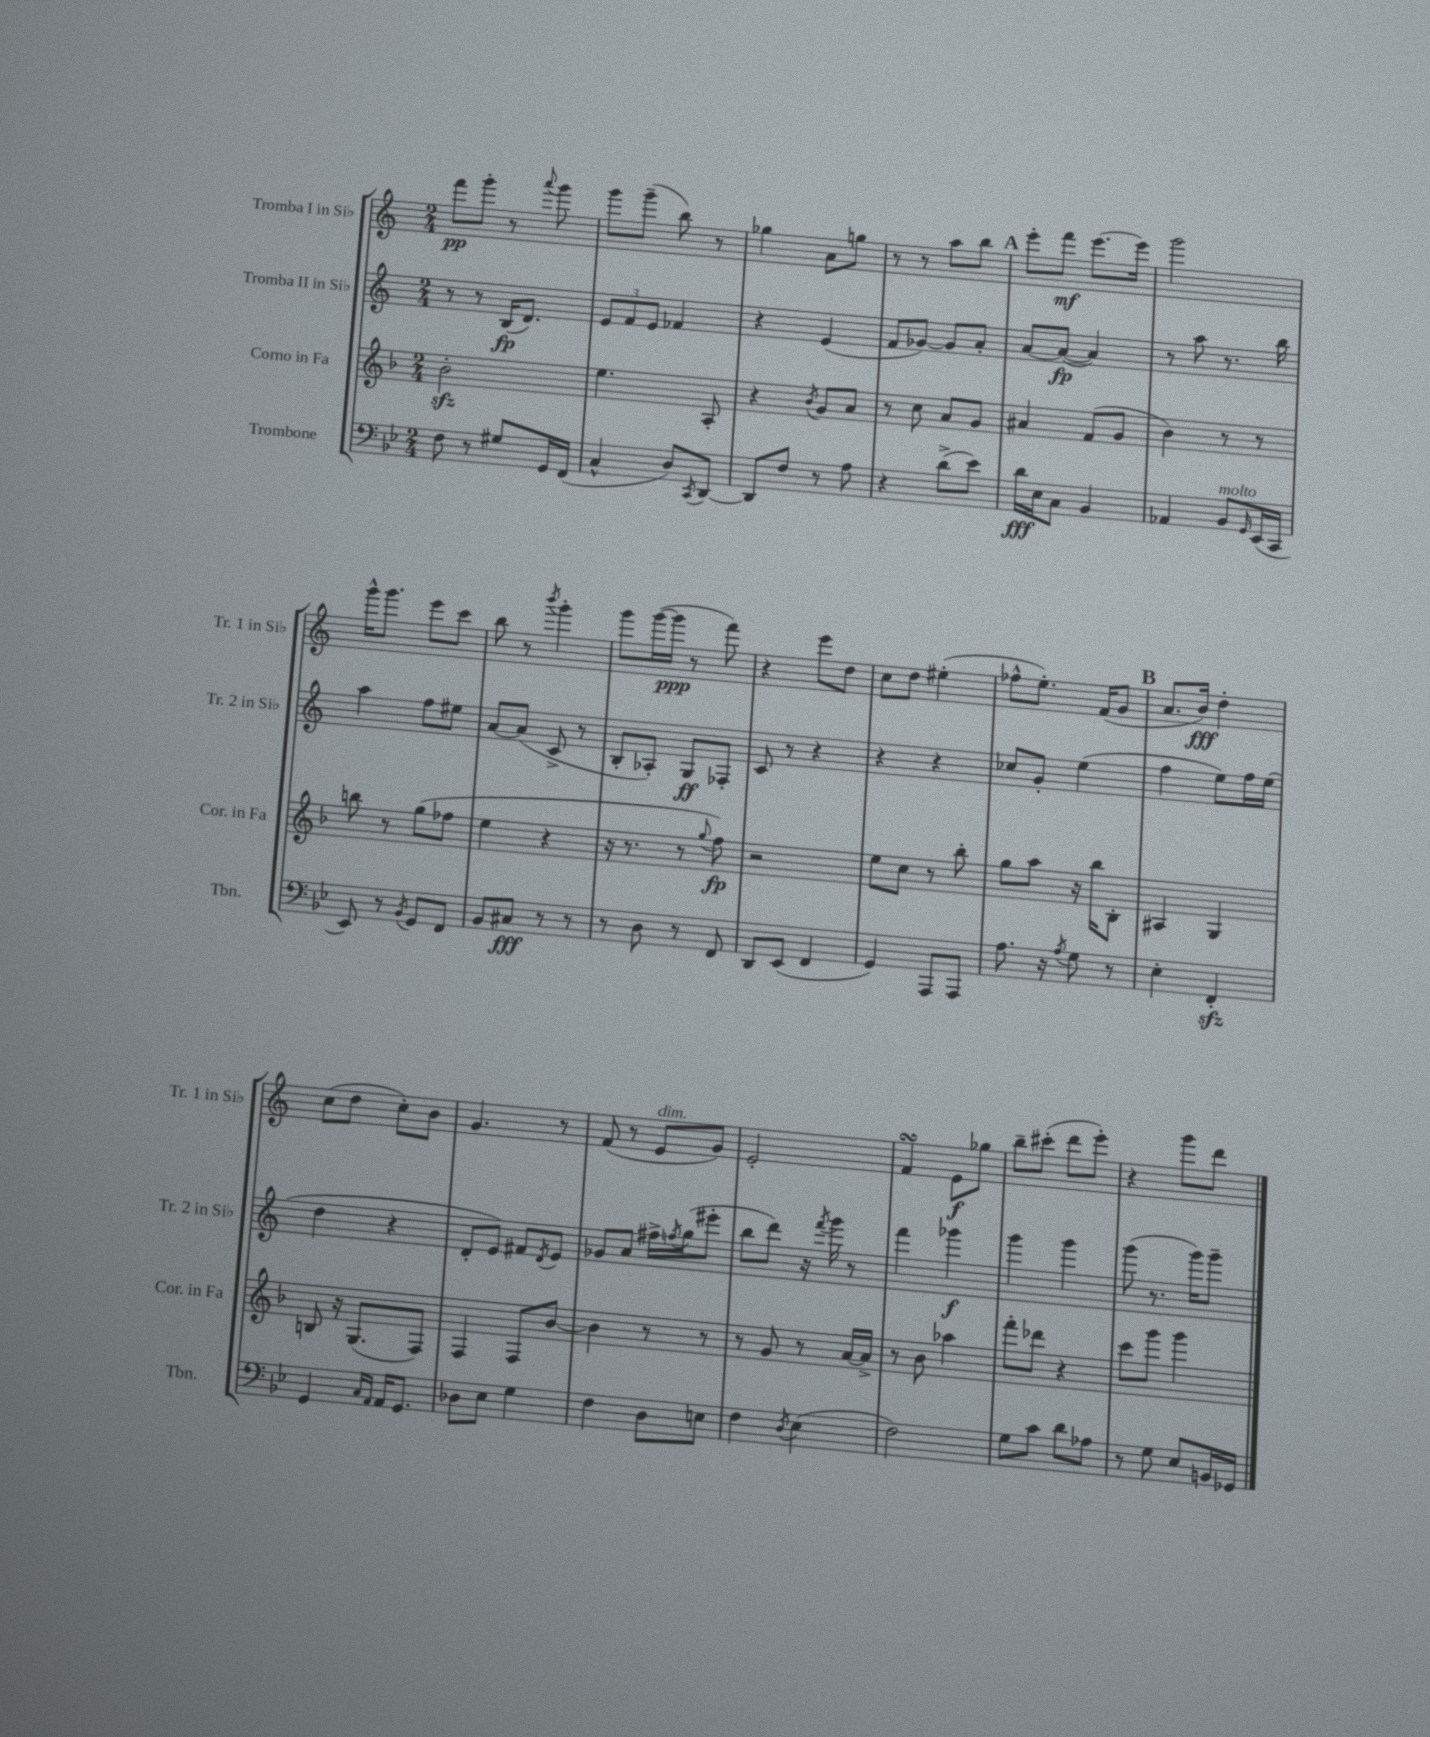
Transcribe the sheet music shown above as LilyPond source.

<<
\new StaffGroup <<
\new Staff = "s0" \with { instrumentName = "Tromba I in Sib" shortInstrumentName = "Tr. 1 in Sib" } {
    \clef treble \key c \major \numericTimeSignature \time 2/4
    f'''8\pp g'''8-. r8 \appoggiatura { a'''8 } g'''8 |
    g'''8 g'''8--( b''8) r8 |
    ges''4 a'8 g''8 |
    r8 r8 a''8 b''8 |
    \mark \markup { \bold "A" } e'''8-. f'''8\mf e'''8.~ e'''16 |
    g'''2 |
    g'''16-^ g'''8. e'''8 c'''8 |
    b''8 r8 \acciaccatura { b'''8 } g'''4-. |
    g'''8 g'''16~( g'''16\ppp r8 f'''8) |
    r4 e'''8 d''8 |
    c''8 d''8 eis''4-.( |
    fes''8-^ e''8.-.) f'16( g'8 |
    \mark \markup { \bold "B" } a'8. b'16\fff) d''4-. |
    c''8( d''8 c''8-.) b'8 |
    g'4. r8 |
    f'8( r8 e'8^\markup { \italic "dim." } g'8) |
    e'2-. |
    f'4\turn e'8\f ges''8 |
    b''8-- cis'''8-.( d'''8 e'''8-.) |
    r4 g'''8 d'''8 \bar "|." |
}
\new Staff = "s1" \with { instrumentName = "Tromba II in Sib" shortInstrumentName = "Tr. 2 in Sib" } {
    \clef treble \key c \major \numericTimeSignature \time 2/4
    r8 r8 b16\fp( d'8.) |
    \tuplet 3/2 { e'8 f'8 e'8 } fes'4 |
    r4 e'4( |
    f'8 ges'8~) ges'8 a'8-. |
    \mark \markup { \bold "A" } a'8~ a'8~\fp( a'4) |
    r8 a''8 r8. b''16 |
    a''4 f''8 eis''8 |
    a'8~ a'8( c'8-> r8 |
    b8-. aes8-.) g8\ff fes8-. |
    c'8 r8 r4 |
    r4 r4 |
    ces''8 g'8-. e''4( |
    \mark \markup { \bold "B" } f''4 e''8) f''16 e''16( |
    d''4 r4 |
    d'8-. e'8) fis'8 \acciaccatura { d'8 } e'8 |
    ges'8 a'8 fis''16-> \acciaccatura { f''8 } g''16( eis'''8-. |
    b''8 d'''8) r16 \acciaccatura { f'''8 } g'''16 r8 |
    f'''4 ges'''4\f |
    g'''4 g'''4 |
    g'''8( r8. g'''16) g'''8-- \bar "|." |
}
\new Staff = "s2" \with { instrumentName = "Corno in Fa" shortInstrumentName = "Cor. in Fa" } {
    \clef treble \key f \major \numericTimeSignature \time 2/4
    bes'2-.\sfz |
    e''4. a8-. |
    r4 \acciaccatura { bes'8 } g'8 a'8 |
    r8 c''8 a'8 g'8 |
    \mark \markup { \bold "A" } ais'4 f'8( g'8 |
    bes'4) r8 r8 |
    b''8 r8 g''8( fes''8 |
    e''4 r4 |
    r16 r8. r8 \appoggiatura { g''8 } f''8\fp) |
    r2 |
    e''8 c''8 r8 bes''8-. |
    g''8 a''8 r16 bes''16 bes8-. |
    \mark \markup { \bold "B" } ais4 g4 |
    b8 r16 g8.( f8) |
    f4 f8 bes'8~ |
    bes'4 r8 r8 |
    r8 g'8 r8 a'16~ a'16-> |
    r8 bes'8 aes''4 |
    f'''8-. des'''8 r4 |
    c'''8 g'''8 g'''4 \bar "|." |
}
\new Staff = "s3" \with { instrumentName = "Trombone" shortInstrumentName = "Tbn." } {
    \clef bass \key bes \major \numericTimeSignature \time 2/4
    f8 r8 gis8 g,16 f,16( |
    c4-^ d8) \acciaccatura { c,8 } d,8~ |
    d,8 f8 r8 a8 |
    r4 d'8->( ees'8) |
    \mark \markup { \bold "A" } d'16\fff ees16 c8 bes,4 |
    aes,4 bes,8^\markup { \italic "molto" } \grace { g,16 } ees,16( c,16 |
    ees,8) r8 \acciaccatura { bes,8 } g,8 f,8 |
    bes,8 cis8\fff r8 r8 |
    r8 d8 r8 f,8 |
    d,8 ees,8( f,4 |
    g,4) a,,8 a,,8 |
    a8. r16 \acciaccatura { a8 } g8 r8 |
    \mark \markup { \bold "B" } ees4-. f,4-.\sfz |
    g,4 \grace { c16 a,16 } a,16 g,8. |
    des8 ees8 g4 |
    f4 d8 e8 |
    f4 \acciaccatura { d8 } ees4( |
    f2) |
    g8 c'8 d'8 aes8 |
    r8 g8 ees8 b,16 ges,16 \bar "|." |
}
>>
>>
\layout { \context { \Score \remove "Bar_number_engraver" } }
